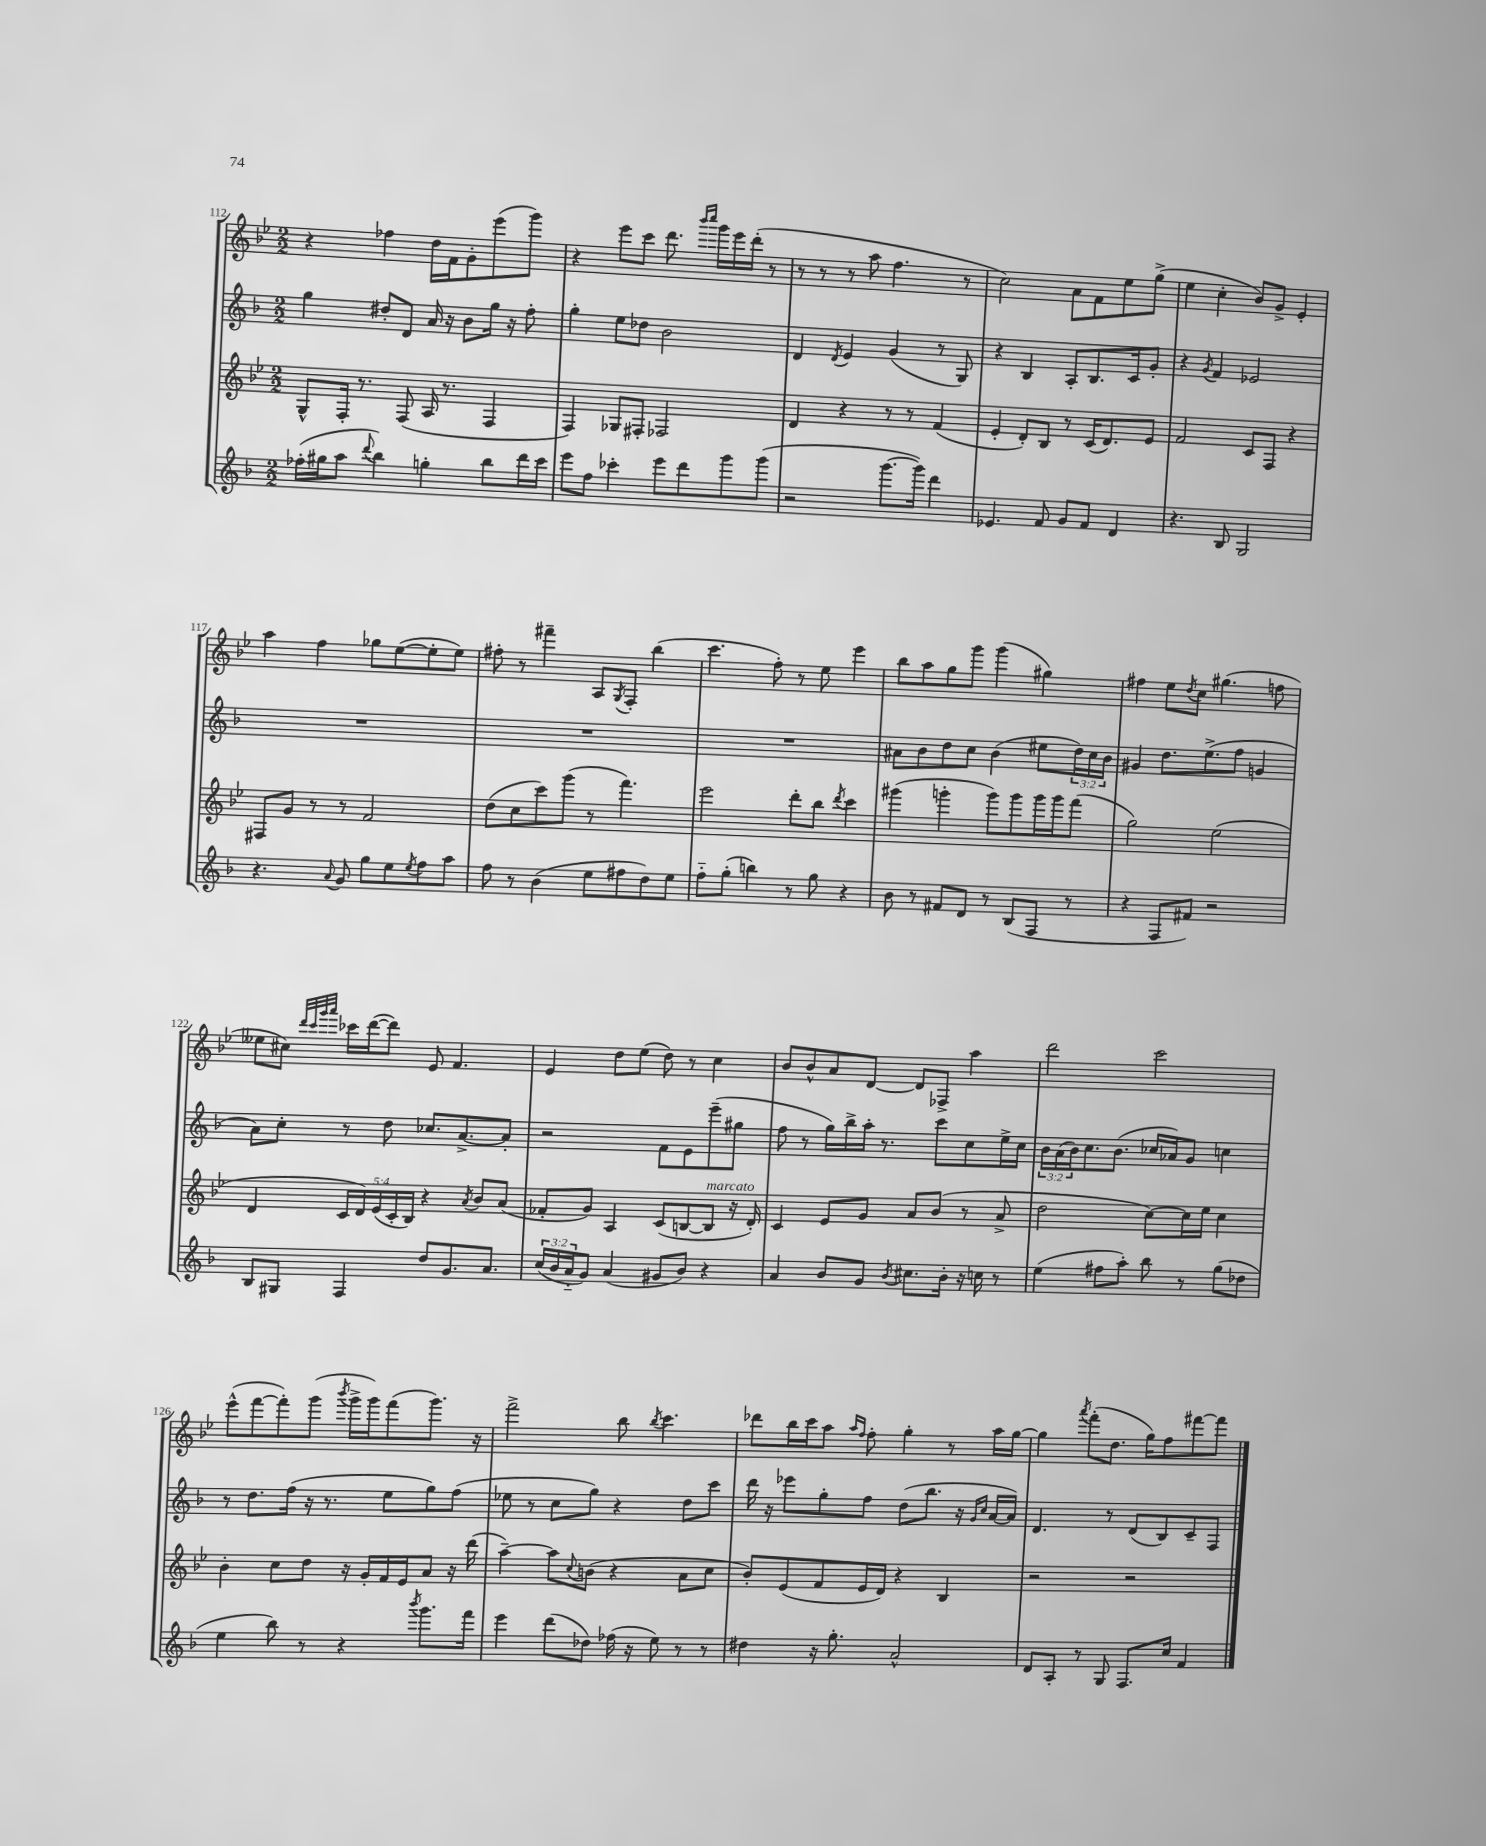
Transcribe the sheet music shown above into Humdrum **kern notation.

**kern	**kern	**kern	**kern
*part4	*part3	*part2	*part1
*staff4	*staff3	*staff2	*staff1
*clefG2	*clefG2	*clefG2	*clefG2
*k[b-]	*k[b-e-]	*k[b-]	*k[b-e-]
*M2/2	*M2/2	*M2/2	*M2/2
=112	=112	=112	=112
(16ff-X'\LL	8G^^/L	4gg\	4r
16gg#X\J	.	.	.
8aa\J	16F'/Jk	.	.
.	8.r	.	.
8qqddd/	.	.	.
4bb-\)	.	8dd#X'/L	4ff-X\
.	(8F/	8d/J	.
4ggn'\	16A/	16a/	16dd\LL
.	8.r	16r	16f\J
.	.	8b-\L	8g'\
8bb-\L	4F/	16gg\Jk	(8eee-\
.	.	16r	.
16ddd\L	.	8ff'\	8ggg\J)
16ccc\JJ	.	.	.
=113	=113	=113	=113
8eee\L	4F/)	4gg'\	4r
8ff\J	.	.	.
4ccc-X'\	8G-X/L	8ee\L	8eee-\L
.	8F#X'/J	8dd-X\J	8ccc\J
8eee\L	2F-X/	2b-\	8.ddd\
8ddd\	.	.	.
.	.	.	16qqbbb-/LL
.	.	.	16qqcccc/JJ
.	.	.	16ggg\LL
8ggg\	.	.	16eee-\
.	.	.	(16ddd'\JJ
(8ggg\J	.	.	8r
=114	=114	=114	=114
2r	4d/	4d/	8r
.	.	.	8r
.	.	8qd/	.
.	4r	4e/	8r
.	.	.	8aa\
[8.ggg\L	8r	(4g/	4.ff\
.	8r	.	.
16ggg\Jk])	.	.	.
4ddd\	(4f/	8r	.
.	.	8G/)	8r
=115	=115	=115	=115
4.e-X/	4e-'/	4r	2cc\)
.	8d'/L)	4B-/	.
8f/	8B-/J	.	.
8g/L	8r	8A'/L	8a\L
8f/J	(16c/KL	8.B-/	8f\
.	8.d/)	.	.
4d/	.	.	8ee-\
.	.	16c/k	.
.	8e-/J	8g'/J	(8gg^\J
=116	=116	=116	=116
4.r	2f/	4r	4ee-\
.	.	8qg/	.
.	.	4f/	4cc'\
8B-/	.	.	.
2G/	8c/L	2e-X/	8b-/L)
.	8F/J	.	8g^/J
.	4r	.	4e-'/
!!LO:LB:g=z
=117	=117	=117	=117
4.r	8F#X/L	1r	4aa\
.	8g/J	.	.
.	8r	.	4ff\
8qqa/	.	.	.
8g/	8r	.	.
8gg\L	2f/	.	8gg-X\L
8ee\	.	.	([8ee-\
8qee/	.	.	.
8ff\	.	.	8ee-'\]
8aa\J	.	.	8ee-\J)
=118	=118	=118	=118
8ff\	(8dd\L	1r	8ff#X'\
8r	8cc\	.	8r
(4b-\	8ccc\)	.	4fff#X~\
.	(8ggg\J	.	.
8ee\L	8r	.	8A/L
.	.	.	8qG/
8ff#X\	4.fff\)	.	8F'/J
8dd\)	.	.	(4bb-\
8ee\J	.	.	.
=119	=119	=119	=119
8ff\L	2eee-\	1r	4.ccc\
(8gg'\J	.	.	.
4bbn\)	.	.	.
.	.	.	8ff'\)
8r	8ddd'\L	.	8r
8gg\	8bb-\J	.	8ee-\
.	8qddd/	.	.
4r	4ccc\	.	4eee-\
=120	=120	=120	=120
8b-\	(4ggg#X\	8a#X\L	8bb-\L
8r	.	8b-\	8aa\
8f#X/L	4gggn'\	8dd\	8gg\
8d/J	.	8cc\J	8ggg\J
8r	8ggg\L)	(4b-\	(4ggg\
(8B-/L	8ggg\	.	.
8F/J	16ggg\L	8ee#X\L	4gg#X\)
.	16ggg\J	.	.
8r	(8fff\J	24dd\L)	.
.	.	24cc\	.
.	.	24b-\JJ	.
=121	=121	=121	=121
4r	2gg\)	4g#X/	4ff#X\
8F/L	.	8.dd\L	8ee-\L
.	.	.	8qdd/
8f#X/J)	.	.	8cc\J
.	.	(8.ee^\	.
2r	(2ee-\	.	(4.gg#X\
.	.	8ff\J	.
.	.	4gn/	.
.	.	.	8ffn\
!!LO:LB:g=z
=122	=122	=122	=122
8B-/L	4d/	8a\L)	8ee--X\L
8G#X/J	.	8cc'\J	8cc#X\J)
.	.	.	32qqddd/LLL
.	.	.	32qqccc/
.	.	.	32qqggg/
.	.	.	32qqaaa/JJJ
4F/	20c/LL	8r	16ccc-X\LL
.	20d/)	.	.
.	.	.	([16ddd\J
.	(20e-/	.	.
.	.	8dd\	8ddd\J])
.	20c'/	.	.
.	20B-/JJ)	.	.
8dd/L	4r	8.cc-X/L	8e-/
8.g/	.	.	4.f/
.	.	[8.a^/	.
.	8qa/	.	.
.	8b-/L	.	.
8.a/J	.	.	.
.	(8a/J	8a'/J]	.
=123	=123	=123	=123
(24cc/LL	8f-X'/L	2r	4e-/
24b-/	.	.	.
24a/J	.	.	.
8g/J)	8g/J)	.	.
(4a/	4A/	.	8dd\L
.	.	.	(8ee-\J
8g#X/L	(8c/L	8f\L	8dd\)
8b-/J)	[8Bn/	8e\	8r
!	!LO:TX:a:i:t=marcato	!	!
4r	8B/J]	(8eee~\	4cc\
.	16r	8gg#X\J	.
.	16d'/)	.	.
=124	=124	=124	=124
4a/	4c/	8ff\	8b-/L
.	.	8r	8b-^^/
8b-/L	8e-/L	16gg\LL)	8a/
.	.	16bb-^\	.
8g/J	8g/J	16aa'\JJ	[8d/J
.	.	8.r	.
8qb-/	.	.	.
8.cc#X\L	8a/L	.	8d/L]
.	(8b-/J	8ccc\L	8F-X^/J
16b-'\Jk	.	.	.
16r	8r	8cc\	4aa\
16ccn\	.	.	.
8r	8a^/	16ee^\L	.
.	.	16cc\JJ	.
=125	=125	=125	=125
(4ee\	2dd\	24b-\LL	2ddd\
.	.	(24a\	.
.	.	24b-\J)	.
.	.	8.cc\	.
8ff#X\L	.	.	.
.	.	(8.b-\J	.
8aa'\J)	.	.	.
8bb-\	[8cc\L)	16cc-X/LL	2ccc\
.	.	16a-X/J)	.
8r	16cc\L]	8g/J	.
.	16ee-\JJ	.	.
(8gg\L	4cc\	4ccn\	.
8dd-X\J	.	.	.
!!LO:LB:g=z
=126	=126	=126	=126
4ee\	4b-'\	8r	(8eee-^^\L
.	.	8.dd\L	[8fff\
8bb-\)	8cc\L	.	8fff'\])
.	.	(16ff\Jk	.
8r	8dd\J	16r	(8ggg\J
.	.	8.r	.
.	.	.	8qbbb-/
4r	16r	.	16ggg^\LL
.	16g'/LL	.	16ggg\J)
.	16f/	8ee\L	(8fff\
.	16e-/J	.	.
8qbbb-/	.	.	.
8.ggg\L	8a/J	8gg\)	8.ggg\J)
.	16r	(8ff\J	.
16fff\Jk	(16ddd\	.	16r
=127	=127	=127	=127
4eee\	[4aa~\)	8ee-X\	2fff^\
.	.	8r	.
(8ddd\L	8aa\L]	8cc\L	.
.	8qqcc/	.	.
8dd-X\J)	(8bn\J	8gg\J)	.
(16ff-X\	4r	4r	8bb-\
16r	.	.	.
.	.	.	8qbb-/
8ee\)	.	.	4.ccc\
8r	8a\L	8dd\L	.
8r	8cc\J	8ccc\J	.
=128	=128	=128	=128
4dd#X\	8b-'/L)	16ddd\	8ddd-X\L
.	.	16r	.
.	(8e-/	8eee-X\L	16bb-\L
.	.	.	16ccc\J
16r	8f/	8gg'\	8aa\J
8.gg'\	.	.	.
.	.	.	16qqaa/LL
.	.	.	16qqff/JJ
.	16e-/L	8ff\J	8ff'\
.	16d/JJ)	.	.
2a^^/	4r	(8dd\L	4gg'\
.	.	8.bb-\J	.
.	4B-/	.	8r
.	.	16r	.
.	.	16qqg/LL	.
.	.	16qqcc/JJ	.
.	.	[16a/LL	16aa\LL
.	.	16a/JJ])	[16gg\JJ
=129	=129	=129	=129
8d/L	2r	4.d/	4gg\]
8A'/J	.	.	.
.	.	.	8qaaa/
8r	.	.	(8fff'\L
8G/	.	8r	8.dd\J
8.F/L	2r	(8d/L	.
.	.	.	16gg\KL)
.	.	8B-/)	8ff\
16cc/Jk	.	.	.
4f/	.	8c~/	[8fff#X\
.	.	8F/J	8fff#\J]
==	==	==	==
*-	*-	*-	*-
